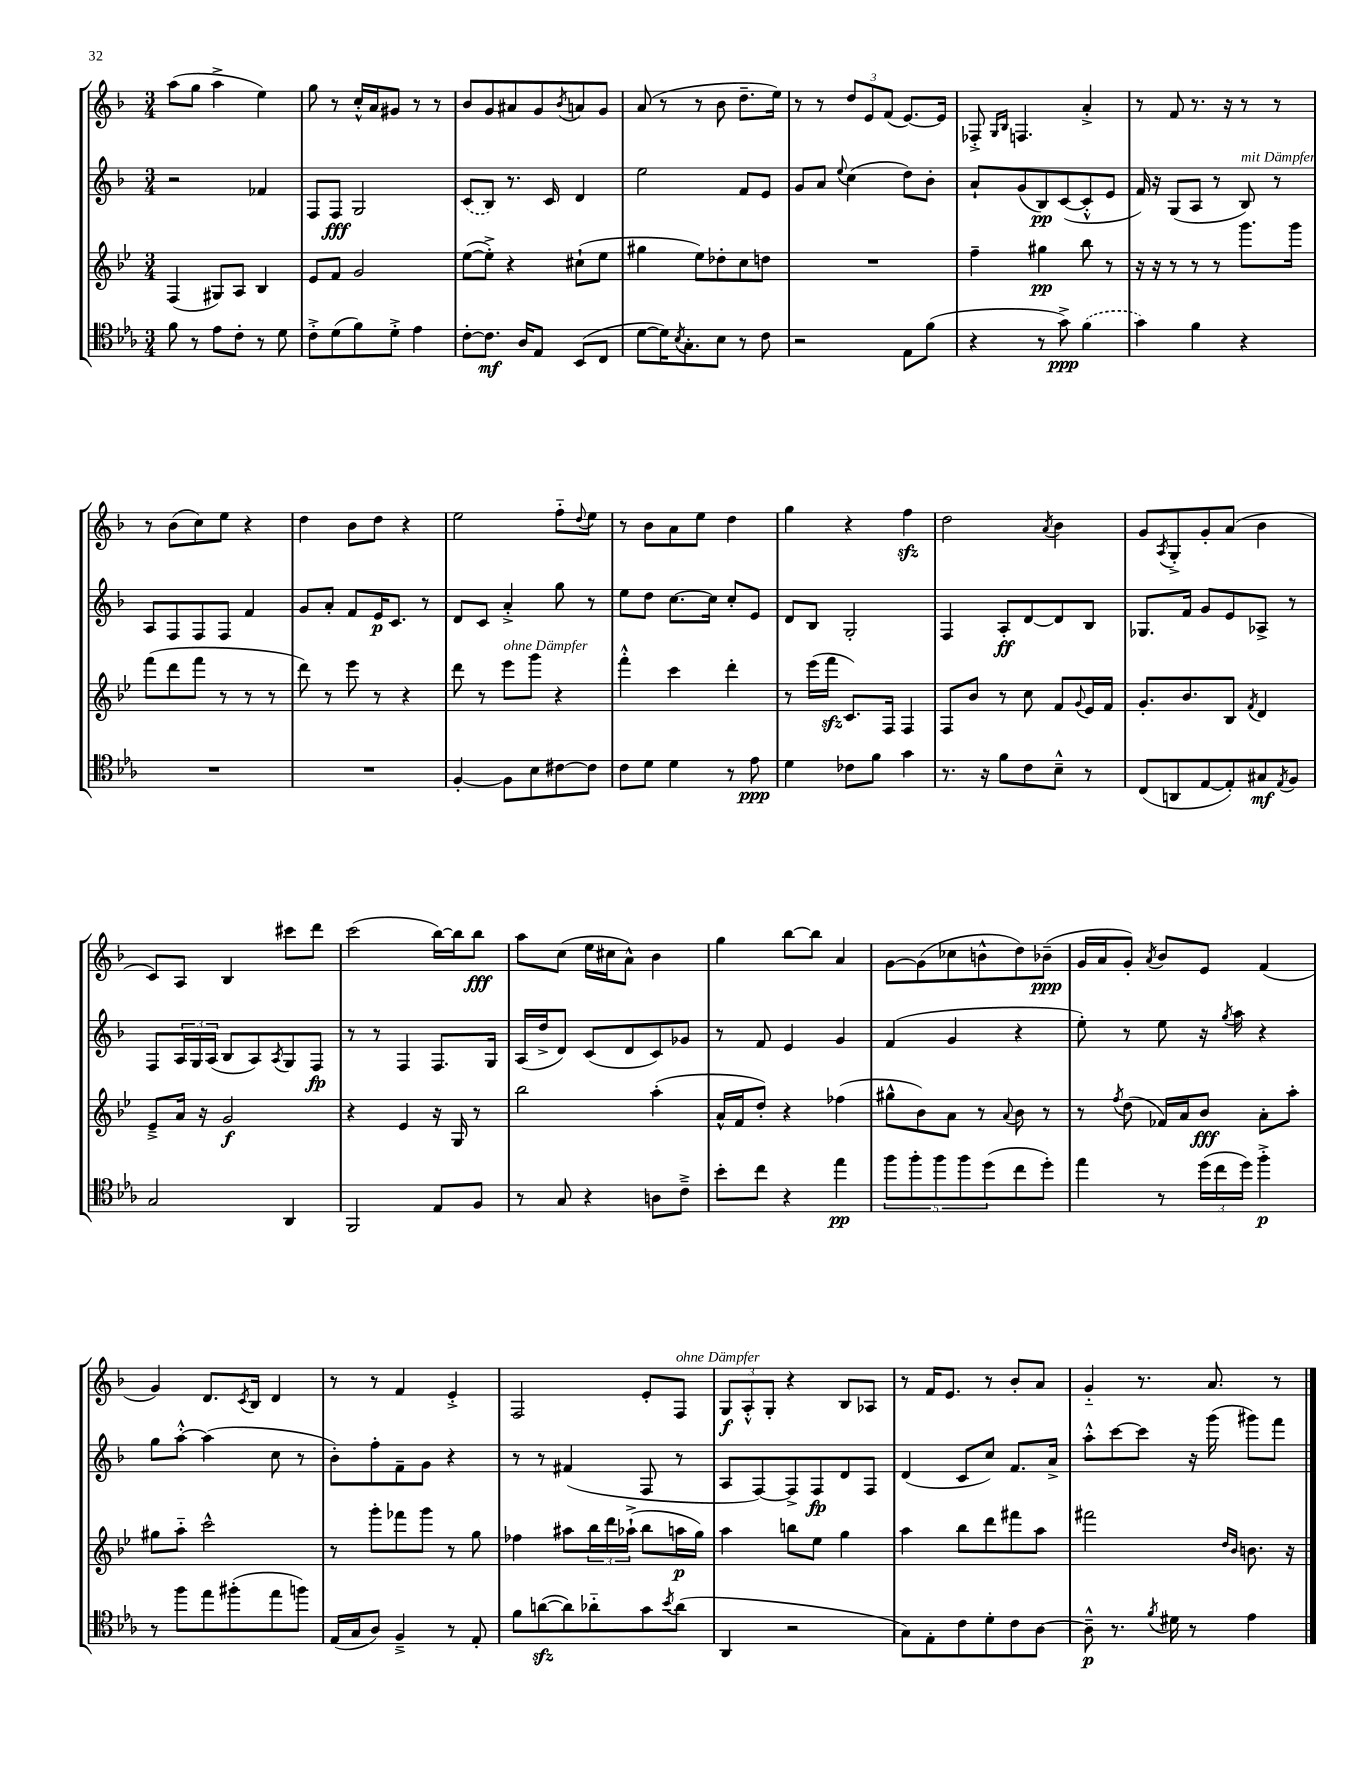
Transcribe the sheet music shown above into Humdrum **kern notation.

**kern	**kern	**kern	**kern
*staff4	*staff3	*staff2	*staff1
*clefC4	*clefG2	*clefG2	*clefG2
*k[b-e-a-]	*k[b-e-]	*k[b-]	*k[b-]
*M3/4	*M3/4	*M3/4	*M3/4
8f	(4F	2r	(8aa
8r	.	.	8gg
8e-	8G#)	.	4aa^
8c'	8A	.	.
8r	4B-	4f-	4ee)
8d	.	.	.
=	=	=	=
8c'^	8e-	8F	8gg
(8d	8f	8F	8r
8f)	2g	2G	16cc'^^
.	.	.	16a
8d'^	.	.	8g#
4e-	.	.	8r
.	.	.	8r
=	=	=	=
[8c'	([8ee-	(8c	8b-
8.c]	8ee-'^])	8B-)	8g
.	4r	8.r	8a#
16A-	.	.	.
8E-	.	.	8g
.	.	16c	.
.	.	.	8qb-
(8BB-	(8cc#`	4d	8a
8C	8ee-	.	8g
=	=	=	=
[8d	4gg#	2ee	(8a
16d])	.	.	8r
8qB-	.	.	.
8.G'	.	.	.
.	8ee-)	.	8r
8B-	8dd-'	.	8b-
8r	8cc	8f	8.dd~
8c	8dd	8e	.
.	.	.	16ee)
=	=	=	=
2r	2.r	8g	8r
.	.	8a	8r
.	.	8qqee	.
.	.	(4cc	12dd
.	.	.	12e
.	.	.	(12f
8E-	.	8dd)	[8.e)
(8f	.	8b-'	.
.	.	.	16e]
=	=	=	=
4r	4ff~	8a`	8F-'^
.	.	.	16qqG
.	.	.	16qqB-
.	.	(8g	4.F
8r	4gg#	8B-)	.
8g^)	.	([8c	.
(4f	8bb-	8c'^^]	4a'^
.	8r	8e	.
=	=	=	=
4g)	16r	16f)	8r
.	16r	16r	.
.	8r	(8G	8f
4f	8r	8A	8.r
.	8r	8r	.
.	.	.	16r
4r	8.ggg	8B-)	8r
.	.	8r	8r
.	16ggg	.	.
=	=	=	=
2.r	(8fff	8A	8r
.	8ddd	8F	(8b-
.	8fff	8F	8cc)
.	8r	8F	8ee
.	8r	4f	4r
.	8r	.	.
=	=	=	=
2.r	8ddd)	8g	4dd
.	8r	8a'	.
.	8eee-	8f	8b-
.	8r	16e	8dd
.	.	8.c	.
.	4r	.	4r
.	.	8r	.
=	=	=	=
[4F'	8ddd	8d	2ee
.	8r	8c	.
8F]	8eee-	4a'^	.
8B-	8ggg	.	.
[8c#	4r	8gg	8ff'~
.	.	.	8qqdd
8c#]	.	8r	8ee
=	=	=	=
8c	4fff'^^	8ee	8r
8d	.	8dd	8b-
4d	4ccc	[8.cc	8a
.	.	.	8ee
.	.	16cc]	.
8r	4ddd'	8cc'	4dd
8e-	.	8e	.
=	=	=	=
4d	8r	8d	4gg
.	(16eee-	8B-	.
.	16fff	.	.
8c-	8.c)	2G'	4r
8f	.	.	.
.	16F	.	.
4g	4F	.	4ff
=	=	=	=
8.r	8F	4F	2dd
.	8b-	.	.
16r	.	.	.
8f	8r	8A'	.
8c	8cc	[8d	.
.	.	.	8qa
8B-~^^	8f	8d]	4b-
.	8qqg	.	.
8r	16e-	8B-	.
.	16f	.	.
=	=	=	=
(8C	8.g'	8.G-	8g
.	.	.	8qA
8AA	.	.	8G'^
.	8.b-	16f	.
[8E-	.	8g	8g'
8E-'])	8B-	8e	(8a
.	8qf	.	.
8G#	4d	8A-^	4b-
8qE-	.	.	.
8F	.	8r	.
=	=	=	=
2G	8e-~^	8F	8c)
.	16a	24A	8A
.	.	24G	.
.	16r	.	.
.	.	(24A	.
.	2g	8B-	4B-
.	.	8A)	.
.	.	8qA	.
4AA-	.	8G	8ccc#
.	.	8F	8ddd
=	=	=	=
2FF	4r	8r	(2ccc
.	.	8r	.
.	4e-	4F	.
8E-	16r	8.F	[16bb-)
.	16G	.	16bb-]
8F	8r	.	8bb-
.	.	16G	.
=	=	=	=
8r	2bb-	(16A	8aa
.	.	16dd^	.
8G	.	8d)	(8cc
4r	.	(8c	16ee
.	.	.	16cc#
.	.	8d	8a^^)
8A	(4aa'	8c)	4b-
8c~^	.	8g-	.
=	=	=	=
8b-'	16a^^	8r	4gg
.	16f	.	.
8cc	8dd')	8f	.
4r	4r	4e	[8bb-
.	.	.	8bb-]
4ee-	(4ff-	4g	4a
=	=	=	=
10ff	8gg#^^	(4f	[8g
10ff'	.	.	.
.	8b-)	.	(8g]
10ff	.	.	.
.	8a	4g	8cc-
10ff	.	.	.
.	8r	.	8b^^
(10dd	.	.	.
.	8qqa	.	.
8cc	8b-	4r	8dd)
8dd')	8r	.	(8b-~
=	=	=	=
4ee-	8r	8ee')	16g
.	.	.	16a
.	8qff	.	.
.	(8dd	8r	8g')
.	.	.	8qa
8r	16f-)	8ee	8b-
.	16a	.	.
(24dd	8b-	16r	8e
24cc	.	.	.
.	.	8qgg	.
.	.	16aa	.
24dd)	.	.	.
4ff'^	8a'	4r	(4f
.	8aa'	.	.
=	=	=	=
8r	8gg#	8gg	4g)
8ff	8aa'~	[8aa'^^	.
8ee-	2ccc^^	(4aa]	8.d
(8ff#'	.	.	.
.	.	.	8qc
.	.	.	16B-
8ee-	.	8cc	4d
8ff)	.	8r	.
=	=	=	=
(16E-	8r	8b-')	8r
16G	.	.	.
8A-)	8ggg'	8ff'	8r
4F~^	8fff-	8f~	4f
.	8ggg	8g	.
8r	8r	4r	4e'^
8E-'	8gg	.	.
=	=	=	=
8f	4ff-	8r	2F
([8a	.	8r	.
8a])	8aa#	(4f#	.
8a-'~	24bb-	.	.
.	24ddd	.	.
.	(24aa-`^	.	.
8g	8bb-	8F	8e'
8qb-	.	.	.
(8a-	16aa	8r	8F
.	16gg)	.	.
=	=	=	=
4AA-	4aa	8A	12G
.	.	.	12A'^^
.	.	[8F)	.
.	.	.	12G'
2r	8bb	8F^]	4r
.	8ee-	8F	.
.	4gg	8d	8B-
.	.	8F	8A-
=	=	=	=
8G)	4aa	(4d	8r
8E-'	.	.	16f
.	.	.	8.e
8c	8bb-	8c	.
8d'	8ddd	8cc)	8r
8c	8fff#	8.f	8b-'
[8A-	8aa	.	8a
.	.	16a^	.
=	=	=	=
8A-~^^]	2fff#	8aa'^^	4g'~
8.r	.	[8ccc	.
.	.	8ccc]	8.r
8qf	.	.	.
16d#	.	.	.
8r	.	16r	.
.	.	(16ggg	8.a
.	16qqdd	.	.
.	16qqb-	.	.
4e-	8.b	8ggg#)	.
.	.	8fff	8r
.	16r	.	.
==	==	==	==
*-	*-	*-	*-
